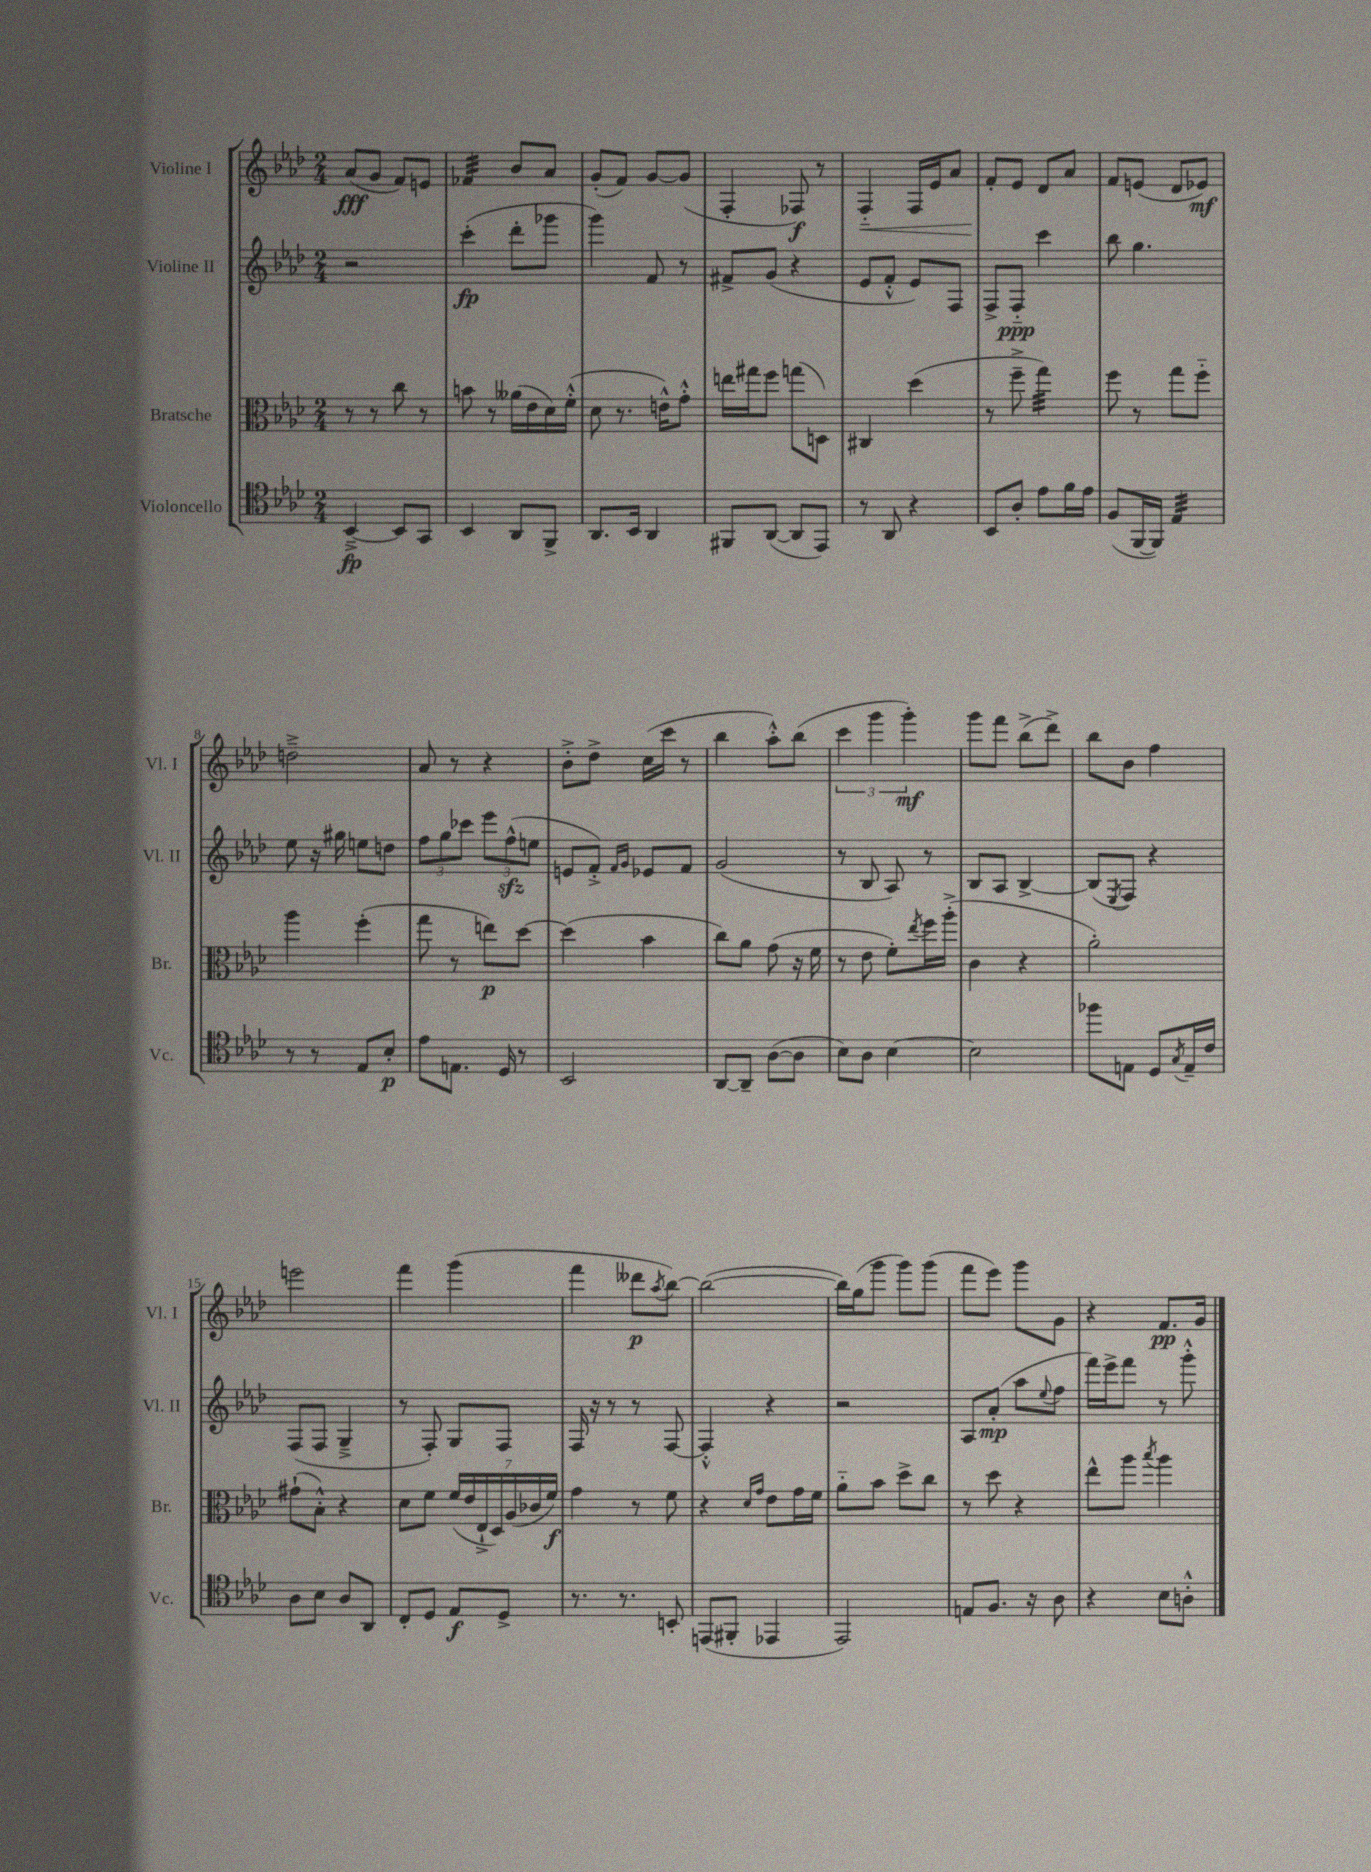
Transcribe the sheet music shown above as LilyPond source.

<<
\new StaffGroup <<
\new Staff = "s0" \with { instrumentName = "Violine I" shortInstrumentName = "Vl. I" } {
    \clef treble \key aes \major \numericTimeSignature \time 2/4
    aes'8\fff( g'8 f'8) e'8 |
    fes'4:32 bes'8 aes'8 |
    g'8-.( f'8) g'8~ g'8( |
    f4-. fes8\f) r8 |
    f4-_\< f16 ees'16 aes'8 |
    f'8-.\! ees'8 des'8 aes'8 |
    f'8 e'8( des'8 ees'8\mf) |
    d''2---> |
    aes'8 r8 r4 |
    bes'8-.-> des''8-> c''16( c'''16 r8 |
    bes''4 aes''8-.-^) bes''8( |
    \tuplet 3/2 { c'''4 g'''4 g'''4-.\mf) } |
    g'''8 f'''8 bes''8->( des'''8->) |
    bes''8 bes'8 f''4 |
    e'''2 |
    f'''4 g'''4( |
    f'''4 deses'''8\p \acciaccatura { aes''8 } bes''8~) |
    bes''2~( |
    bes''16) g''16( g'''8 g'''8) g'''8( |
    f'''8 ees'''8) g'''8 g'8 |
    r4 f'8.\pp g'16 \bar "|." |
}
\new Staff = "s1" \with { instrumentName = "Violine II" shortInstrumentName = "Vl. II" } {
    \clef treble \key aes \major \numericTimeSignature \time 2/4
    r2 |
    c'''4-.\fp( des'''8-. ges'''8 |
    g'''4) f'8 r8 |
    fis'8-> g'8( r4 |
    ees'8 f'8-.-^ ees'8) f8 |
    f8-> f8-_\ppp c'''4 |
    bes''8 g''4. |
    ees''8 r16 gis''16 e''8 d''8 |
    \tuplet 3/2 { f''8 g''8 ces'''8 } \tuplet 3/2 { ees'''8 f''8-^\sfz( e''8 } |
    e'8 f'8-.->) \grace { f'16 g'16 } ees'8 f'8 |
    g'2( |
    r8 bes8 aes8) r8 |
    bes8 aes8 bes4~-> |
    bes8( \acciaccatura { ees8 } f8) r4 |
    f8( f8 g4---> |
    r8 f8-.) g8 f8 |
    f16 r16 r8 r8 f8~ |
    f4-.-^ r4 |
    r2 |
    aes8 aes'8-.\mp( aes''8 \appoggiatura { ees''8 } f''8 |
    f'''16) ees'''16-> f'''8 r8 g'''8-.-^ \bar "|." |
}
\new Staff = "s2" \with { instrumentName = "Bratsche" shortInstrumentName = "Br." } {
    \clef alto \key aes \major \numericTimeSignature \time 2/4
    r8 r8 c''8 r8 |
    b'8 r8 aeses'16( ees'16 des'16) f'16-.-^( |
    des'8 r8. e'16-^) g'8-.-^ |
    e''16 gis''16 f''8 g''8( d8) |
    cis4 des''4( |
    r8 f''8---> g''4:32) |
    f''8 r8 g''8 f''8-_ |
    aes''4 f''4-.( |
    g''8 r8 e''8\p) des''8~ |
    des''4( bes'4 |
    c''8) aes'8 g'8( r16 f'16 |
    r8 ees'8 f'8-.) \acciaccatura { ees''8 } f''16 aes''16-.->( |
    c'4 r4 |
    aes'2-.) |
    gis'8-!( bes8-.-^) r4 |
    des'8 f'8 \tuplet 7/4 { f'16( ees'16 ees16-!-> des16) aes16( ces'16 f'16\f) } |
    g'4 r8 f'8 |
    r4 \grace { des'16 g'16 } ees'8 g'16 f'16 |
    aes'8-_ bes'8 des''8-> c''8 |
    r8 des''8 r4 |
    ees''8-^ aes''8 \acciaccatura { bes''8 } aes''4 \bar "|." |
}
\new Staff = "s3" \with { instrumentName = "Violoncello" shortInstrumentName = "Vc." } {
    \clef tenor \key aes \major \numericTimeSignature \time 2/4
    bes,4~--->\fp bes,8 g,8 |
    bes,4 aes,8 f,8-> |
    aes,8. bes,16 aes,4 |
    fis,8 aes,8~( aes,8 ees,8) |
    r8 aes,8 r4 |
    bes,8 aes8-. ees'8 f'16 ees'16 |
    f8( f,16~ f,16) ees4:32 |
    r8 r8 ees8 bes8-.\p |
    ees'8 e8. des16 r8 |
    bes,2 |
    aes,8~ aes,8-- aes8~( aes8 |
    bes8) aes8 bes4~ |
    bes2 |
    fes''8 e8 des8 \acciaccatura { g8 } e16-- c'16 |
    aes8 bes8 aes8 aes,8 |
    c8-. des8 ees8\f des8-> |
    r8. r8. b,8-. |
    e,8( fis,8-. ees,4 |
    ees,2) |
    e8 f8. r16 aes8 |
    r4 bes8 a8-.-^ \bar "|." |
}
>>
>>
